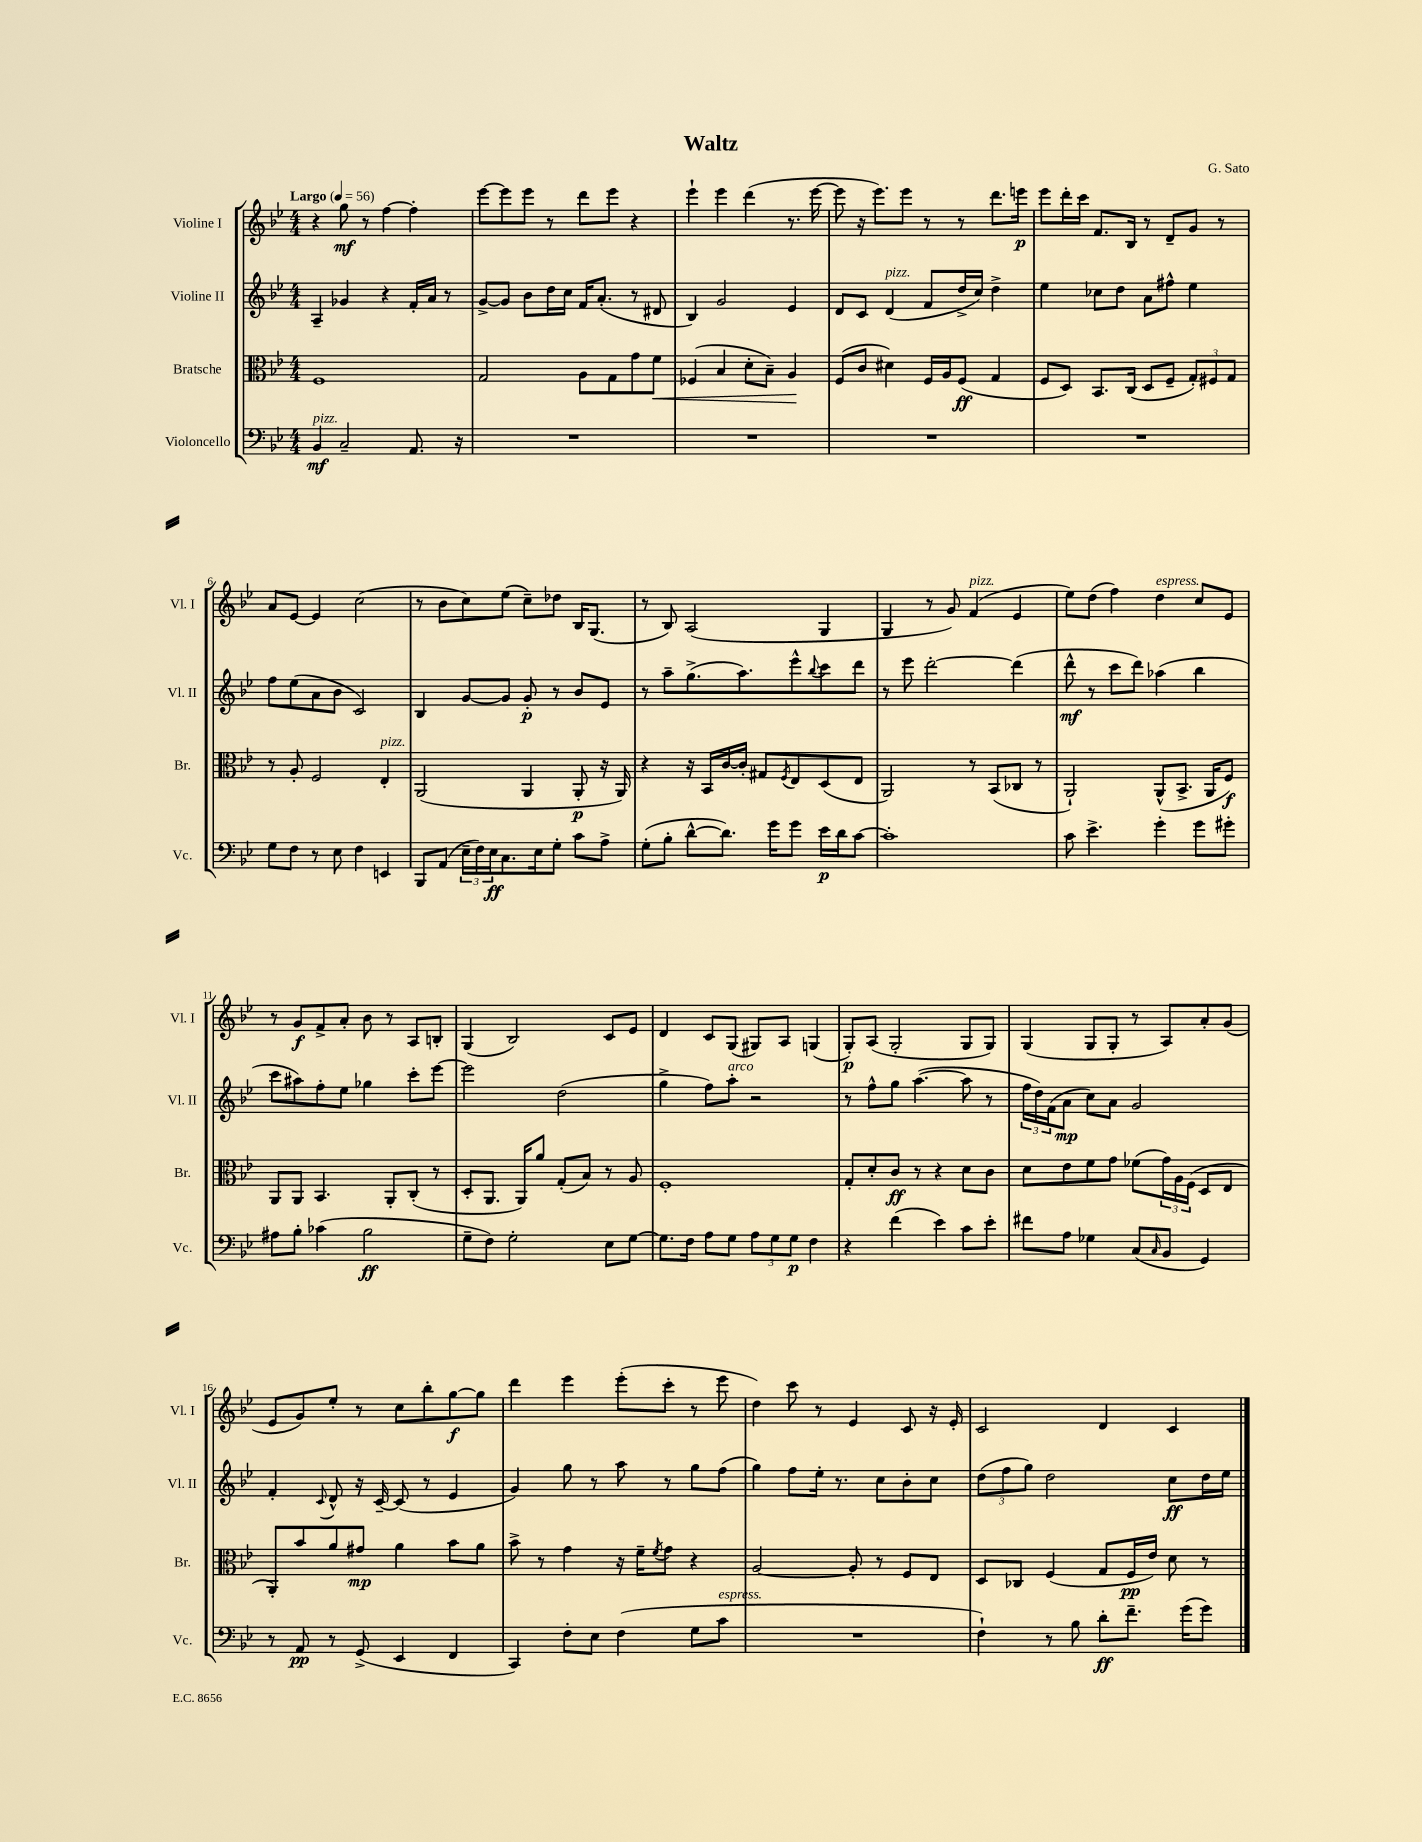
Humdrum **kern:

**kern	**kern	**kern	**kern
*staff4	*staff3	*staff2	*staff1
*clefF4	*clefC3	*clefG2	*clefG2
*k[b-e-]	*k[b-e-]	*k[b-e-]	*k[b-e-]
*M4/4	*M4/4	*M4/4	*M4/4
*MM56	*MM56	*MM56	*MM56
4BB-	1F	4A~	4r
2C~	.	4g-	8gg
.	.	.	8r
.	.	4r	[4ff
8.AA	.	16f'	4ff']
.	.	16a	.
.	.	8r	.
16r	.	.	.
=	=	=	=
1r	2G	[8g^	[8eee-
.	.	8g]	8eee-]
.	.	8b-	8eee-
.	.	16dd	8r
.	.	16cc	.
.	8A	16f	8ddd
.	.	(8.a'	.
.	8G	.	8eee-
.	8g	8r	4r
.	8f	8d#	.
=	=	=	=
1r	(4F-	4B-)	4eee-`
.	4B-	2g	4eee-
.	8d'	.	(4ddd
.	8B-~)	.	.
.	4A	4e-	8.r
.	.	.	[16eee-
=	=	=	=
1r	(8F	8d	8eee-]
.	8c	8c	16r
.	.	.	8.eee-)
.	4d#)	(4d	.
.	.	.	8eee-
.	16F	8f	8r
.	16A	.	.
.	(8F	16dd^	8r
.	.	16cc)	.
.	4G	4dd^	8.ddd
.	.	.	16eee
=	=	=	=
1r	8F	4ee-	8eee-
.	8D)	.	16ddd'
.	.	.	16ccc
.	8.BB-	8cc-	8.f
.	.	8dd	.
.	(16C	.	16B-
.	8D	8a	8r
.	8F~	8ff#^^	8d~
.	12G')	4ee-	8g
.	12F#	.	.
.	.	.	8r
.	12G	.	.
=	=	=	=
8G	8r	8ff	8a
8F	8A'	(8ee-	[8e-
8r	2F	8a	4e-]
8E-	.	8b-	.
4F	.	2c)	(2cc
4EE	4E-'	.	.
=	=	=	=
8BBB-	(2AA	4B-	8r
(8AA	.	.	8b-
24E-~	.	[8g	8cc)
24F)	.	.	.
24E-	.	.	.
8.C	.	8g]	(8ee-
.	4AA	8g'	8cc~)
16E-	.	.	.
8G'	.	8r	8dd-
8c	8AA'	8b-	16B-
.	.	.	(8.G
8A^	16r	8e-	.
.	16AA)	.	.
=	=	=	=
(8G'	4r	8r	8r
8B-'	.	8aa~	8B-)
[8d^^	16r	(8.gg^	(2A
.	16BB-	.	.
8.d])	[16c	.	.
.	16c']	8.aa)	.
.	8G#	.	.
16g	.	.	.
.	8qF	.	.
8g	8E-	8eee-^^	.
.	.	8qqbb-	.
16e-	(8D	8ccc	4G
16d	.	.	.
[8c	8E-	8ddd	.
=	=	=	=
1c']	2AA)	8r	4G
.	.	8eee-	.
.	.	[2ddd'	8r
.	.	.	8g)
.	8r	.	(4f
.	(8BB-	.	.
.	8C-	(4ddd]	4e-
.	8r	.	.
=	=	=	=
8c	2AA`)	8ddd^^	8ee-)
4.e-^	.	8r	(8dd
.	.	8ccc	4ff)
.	.	8ddd)	.
4g'	(8AA^^	(4aa-	4dd
.	8.BB-^	.	.
8g	.	4bb-	8cc
.	16AA	.	.
8g#'	8F)	.	8e-
=	=	=	=
8A#	8AA	8ccc	8r
8B-'	8AA	8aa#)	8g
(4c-	4.BB-	8ff'	8f^
.	.	8ee-	8a'
2B-	.	4gg-	8b-
.	8AA'	.	8r
.	(8C'	8ccc'	8A
.	8r	[8eee-	8B'
=	=	=	=
8G~	8D'	2eee-]	(4G
8F)	8.AA	.	.
2G'	.	.	2B-)
.	16AA)	.	.
.	8a	.	.
.	(8G'	(2dd	.
.	8B-)	.	.
8E-	8r	.	8c
[8G	8A	.	8e-
=	=	=	=
8.G]	1F'	4gg^	4d
16F	.	.	.
8A	.	8ff)	8c
8G	.	8aa'	(8G
12A	.	2r	8G#)
12G	.	.	.
.	.	.	8A
12G	.	.	.
4F	.	.	(4G
=	=	=	=
4r	8G'	8r	8G')
.	8d'	8ff^^	(8A
(4f	8c	8gg	2G'
.	8r	([4.aa	.
4e-)	4r	.	.
8c	8d	8aa]	8G
8e-'	8c	8r	8G)
=	=	=	=
8f#	8d	24ff	(4G
.	.	24dd)	.
.	.	(24f	.
8A	8e-	8a	.
4G-	8f	8cc)	8G
.	8g	8a	8G'
(8C	(8f-	2g	8r
16qqC	.	.	.
8BB-	24g)	.	8A)
.	24A	.	.
.	(24F	.	.
4GG)	8D	.	8a'
.	8E-	.	(8g
=	=	=	=
8r	8AA')	4f'	8e-
8AA	8b-	.	8g)
.	.	8qqc	.
8r	8a	8d^^	8ee-'
(8GG^	8g#	16r	8r
.	.	[16c~	.
4EE-	4a	(8c]	8cc
.	.	8r	8bb-'
4FF	8b-	4e-	[8gg
.	8a	.	8gg]
=	=	=	=
4CC)	8b-^	4g)	4ddd
.	8r	.	.
8F'	4g	8gg	4eee-
8E-	.	8r	.
(4F	16r	8aa	(8eee-'
.	16f~	.	.
.	8qf	.	.
.	8g	8r	8ccc'
8G	4r	8gg	8r
8c	.	(8ff	8eee-
=	=	=	=
1r	[2A	4gg)	4dd)
.	.	8ff	8ccc
.	.	16ee-'	8r
.	.	8.r	.
.	8A']	.	4e-
.	8r	8cc	.
.	8F	8b-'	8c
.	8E-	8cc	16r
.	.	.	16e-'
=	=	=	=
4F`)	8D	(12dd	2c
.	.	12ff	.
.	8C-	.	.
.	.	12gg)	.
8r	(4F	2dd	.
8B-	.	.	.
8d'	8G	.	4d
8.f~	16F	.	.
.	16e-)	.	.
.	8d	8cc	4c
(16g	.	.	.
8g)	8r	16dd	.
.	.	16ee-	.
==	==	==	==
*-	*-	*-	*-
